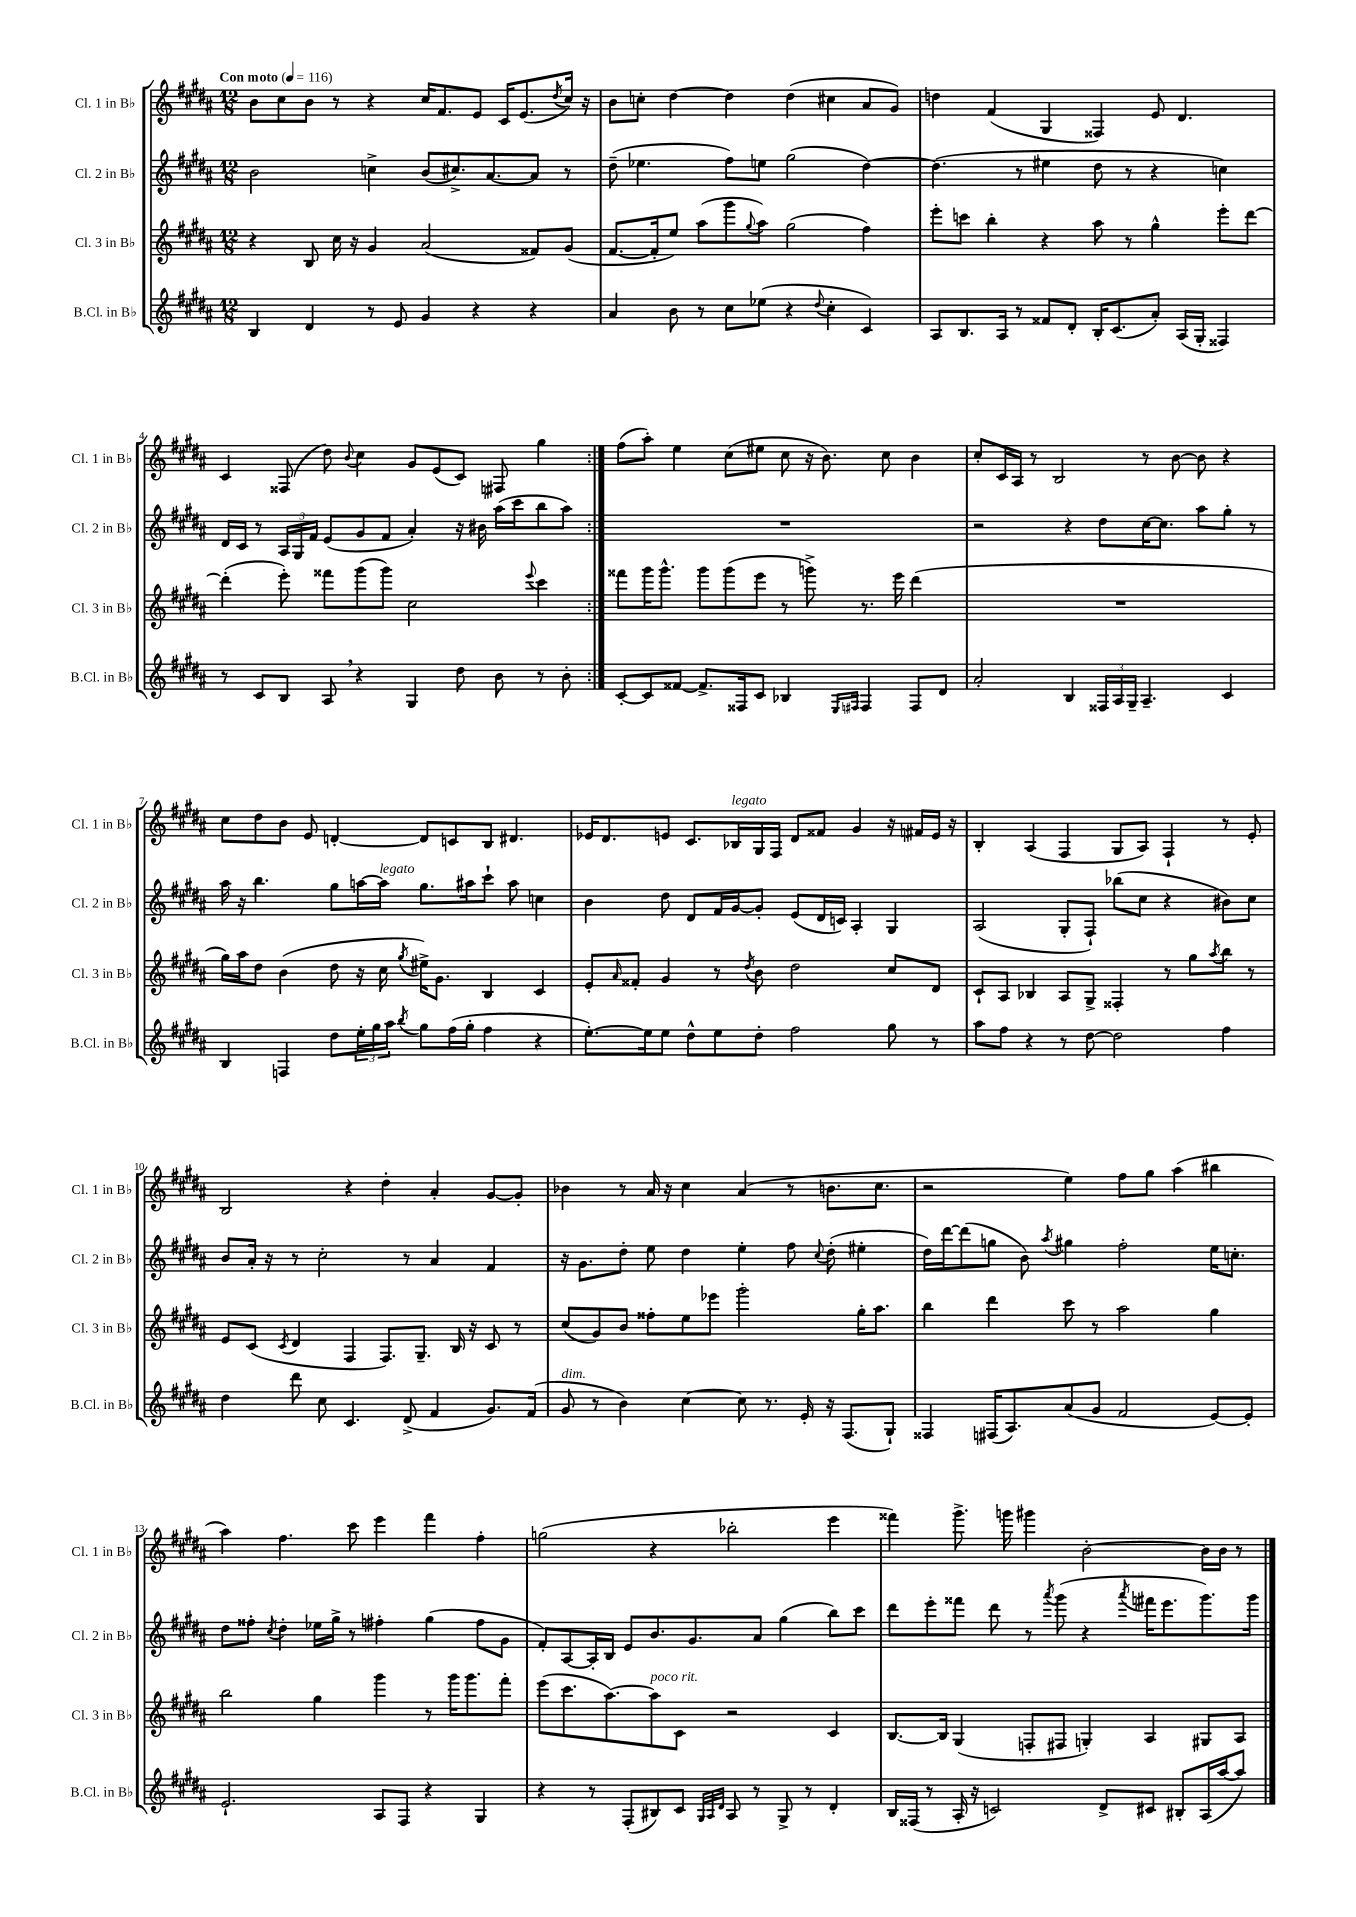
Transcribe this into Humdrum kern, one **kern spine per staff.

**kern	**kern	**kern	**kern
*part4	*part3	*part2	*part1
*staff4	*staff3	*staff2	*staff1
*I"B.Cl. in B♭	*I"Cl. 3 in B♭	*I"Cl. 2 in B♭	*I"Cl. 1 in B♭
*I'B.Cl. in B♭	*I'Cl. 3 in B♭	*I'Cl. 2 in B♭	*I'Cl. 1 in B♭
*clefG2	*clefG2	*clefG2	*clefG2
*k[f#c#g#d#a#]	*k[f#c#g#d#a#]	*k[f#c#g#d#a#]	*k[f#c#g#d#a#]
*M12/8	*M12/8	*M12/8	*M12/8
*MM116	*MM116	*MM116	*MM116
=1	=1	=1	=1
!	!	!	!LO:TX:a:B:t=Con moto
4B/	4r	2b\	8b\L
.	.	.	8cc#\
4d#/	8B/	.	8b\J
.	16cc#\	.	8r
.	16r	.	.
8r	4g#/	4ccn^\	4r
8e/	.	.	.
4g#/	(2a#/	(8b/L	16cc#/KL
.	.	.	8.f#/
.	.	8.cc#X^/)	.
4r	.	.	8e/J
.	.	[8.a#/	.
.	.	.	16c#/KL
.	.	.	(8.e/
4r	8f##X/L)	8a#/J]	.
.	.	.	8qdd#/
.	(8g#/J	8r	16cc#/Jk)
.	.	.	16r
=2	=2	=2	=2
4a#/	[8.f#/L	(8dd#~\	8b\L
.	.	4.ee-X\	8ccn'\J
.	16f#'/k]	.	.
8b\	8ee/J)	.	[4dd#\
8r	(8aa#\L	.	.
8cc#\L	8ggg#\	8ff#\L)	4dd#\]
.	8qqgg#/	.	.
(8ee-X\J	8aa#\J)	8een\J	.
4r	(2gg#\	(2gg#\	(4dd#\
8qqdd#/	.	.	.
4cc#'\	.	.	4cc#X\
4c#/)	4ff#\)	[4dd#\)	8a#/L
.	.	.	8g#/J)
=3	=3	=3	=3
8A#/L	8eee'\L	(4.dd#\]	4ddn\
8.B/	8cccn\J	.	.
.	4bb'\	.	(4f#/
16A#/Jk	.	.	.
8r	.	8r	.
8f##X/L	4r	4ee#X\	4G#/
8d#'/J	.	.	.
16B'/KL	8aa#\	8dd#\	4F##X/)
(8.c#/	.	.	.
.	8r	8r	.
8a#'/J)	4gg#^^\	4r	8e/
(16A#/LL	.	.	4.d#/
16G#'/JJ	.	.	.
4F##X/)	8eee'\L	4ccn\)	.
.	[8ddd#\J	.	.
!!LO:LB:g=z
=4	=4	=4	=4
8r	(4ddd#'\]	16d#/LL	4c#/
.	.	16c#/JJ	.
8c#/L	.	8r	.
8B/J	8eee'\)	24A#/LL	(8F##X/
.	.	24G#/	.
.	.	24f#/JJ	.
8A#,/	8fff##X\L	(8e/L	8dd#\)
.	.	.	8qqb/
4r	(8ggg#\	8g#/	4cc#\
.	8ggg#\J)	8f#/J	.
4G#/	2cc#\	4a#'/)	8g#/L
.	.	.	(8e/
8dd#\	.	16r	8c#/J)
.	.	16b#X\	.
8b\	.	(16aa#\LL	8F#X/
.	.	16ccc#\J	.
.	8qqeee/	.	.
8r	4ccc#\	8bb\	4gg#\
8b'\	.	8aa#\J)	.
=5:|!	=5:|!	=5:|!	=5:|!
[8c#'/L	8fff##X\L	1.r	(8ff#\L
8c#/]	16ggg#\K	.	8aa#'\J)
.	8.ggg#^^\J	.	.
[8f##X/J	.	.	4ee\
8.f##^/L]	8ggg#\L	.	.
.	(8ggg#\	.	(8cc#\L
16F##X/k	.	.	.
8c#/J	8eee\J	.	8ee#X\J
4B-X/	8r	.	8cc#\
.	8gggn^\)	.	16r
.	.	.	8.b\)
16qqE/LL	.	.	.
16qqF#X/JJ	.	.	.
4F#/	8.r	.	.
.	.	.	8cc#\
.	16eee\	.	.
8F#/L	(4ddd#\	.	4b\
8d#/J	.	.	.
=6	=6	=6	=6
2a#'/	1.r	2r	8cc#'/L
.	.	.	16c#/L
.	.	.	16A#/JJ
.	.	.	8r
.	.	.	2B/
4B/	.	4r	.
24F##X/LL	.	8dd#\L	.
24A#/	.	.	.
24G#~/JJ	.	.	.
4.A#~/	.	[16cc#\K	8r
.	.	8.cc#\J]	.
.	.	.	[8b\
.	.	8aa#\L	8b\]
4c#/	.	8gg#'\J	4r
.	.	8r	.
!!LO:LB:g=z
=7	=7	=7	=7
4B/	16gg#\LL)	16aa#\	8cc#\L
.	16aa#\J	16r	.
.	8dd#\J	4.bb\	8dd#\
4Fn/	(4b\	.	8b\J
.	.	.	8e/
8dd#\L	8dd#\	8gg#\L	[4dn'/
24ee'\L	16r	[16aan\L	.
24gg#\	.	.	.
!	!	!LO:TX:a:i:t=legato	!
.	16cc#\	16aa\JJ]	.
24aa#\JJ	.	.	.
8qbb/	8qgg#/	.	.
8gg#\L	16ee#X^\KL)	8.gg#\L	8d/L]
.	8.g#\J	.	.
(16ff#\L	.	.	8cn/
16gg#'\JJ	.	16aa#X\k	.
4ff#\	4B/	8ccc#`\J	8B/J
.	.	8aa#\	4.d#X/
4r	4c#/	4ccn\	.
=8	=8	=8	=8
[8.ee'\L)	8e'/L	4b\	16e-X/KL
.	.	.	8.d#/
.	16qqa#/	.	.
.	8f##X'/J	.	.
16ee\k]	.	.	.
8ee\J	4g#/	8dd#\	8en/J
8dd#^^\L	.	8d#/L	8.c#/L
8ee\	8r	16f#/L	.
!	!	!	!LO:TX:a:i:t=legato
.	.	[16g#/J	16B-X/L
.	8qdd#/	.	.
8dd#'\J	8b\	8g#'/J]	16G#/
.	.	.	16F#/JJ
2ff#\	2dd#\	(8e/L	8d#/L
.	.	16d#/L	8f##X/J
.	.	16cn/JJ)	.
.	.	4A#'/	4g#/
8gg#\	8cc#/L	4G#/	16r
.	.	.	16f#X/LL
8r	8d#/J	.	16e/JJ
.	.	.	16r
=9	=9	=9	=9
8aa#\L	8c#`/L	(2A#/	4B'/
8ff#\J	8A#/J	.	.
4r	4B-X/	.	(4A#/
8r	8A#/L	8G#'/L	4F#/
[8dd#\	8G#^/J	8F#`/J)	.
2dd#\]	4F##X'/	(8bb-X\L	8G#/L
.	.	8cc#\J	8A#/J)
.	8r	4r	4F#`/
.	8gg#\L	.	.
.	8qaa#/	.	.
4ff#\	8bb\J	8b#X\L)	8r
.	8r	8cc#\J	8e'/
!!LO:LB:g=z
=10	=10	=10	=10
4dd#\	8e/L	8b/L	2B/
.	(8c#/J	16a#'/Jk	.
.	.	16r	.
.	8qc#/	.	.
8ddd#\	4d#/	8r	.
8cc#\	.	2cc#'\	.
4.c#/	4F#/	.	4r
.	8.F#/L)	.	4dd#'\
(8d#^/	.	8r	.
.	8.G#~/J	.	.
4f#/	.	4a#/	4a#'/
.	16B/	.	.
.	16r	.	.
8.g#/L)	8c#/	4f#/	[8g#/L
.	8r	.	8g#'/J]
(16f#/Jk	.	.	.
=11	=11	=11	=11
!LO:TX:a:i:t=dim.	!	!	!
8g#/	(8cc#/L	16r	4b-X\
.	.	8.g#\L	.
8r	8g#/)	.	.
4b\)	8b/J	8dd#'\J	8r
.	8ff##X'\L	8ee\	16a#/
.	.	.	16r
[4cc#\	8ee\	4dd#\	4cc#\
.	8eee-X\J	.	.
8cc#\]	2ggg#'\	4ee'\	(4a#/
8.r	.	.	.
.	.	8ff#\	8r
16e'/	.	.	.
.	.	8qqcc#/	.
16r	.	(8dd#'\	8.bn\L
(8.F#/L	.	.	.
.	16gg#'\KL	4ee#X'\	.
.	8.aa#\J	.	8.cc#\J
8G#`/J)	.	.	.
=12	=12	=12	=12
4F##X/	4bb\	16dd#\LL)	2r
.	.	[16ddd#\J	.
.	.	(8ddd#\]	.
(16F#X/KL	4ddd#\	8ggn\J	.
8.A#/)	.	.	.
.	.	8b\)	.
.	.	8qaa#/	.
(8a#/	8ccc#\	4gg#X\	4ee\)
8g#/J	8r	.	.
2f#/	2aa#\	2ff#'\	8ff#\L
.	.	.	8gg#\J
.	.	.	(4aa#\
[8e/L)	4gg#\	16ee\KL	4bb#X\
.	.	8.ccn'\J	.
8e'/J]	.	.	.
!!LO:LB:g=z
=13	=13	=13	=13
2.e`/	2bb\	8dd#\L	4aa#\)
.	.	8ff##X'\J	.
.	.	8qcc#/	.
.	.	4dd#'\	4.ff#\
.	4gg#\	16ee-X\LL	.
.	.	16gg#^\JJ	.
.	.	8r	8ccc#\
8A#/L	4ggg#\	4ff#X'\	4eee\
8F#/J	.	.	.
4r	8r	(4gg#\	4fff#\
.	16ggg#\KL	.	.
.	8.ggg#\	.	.
4G#/	.	8ff#\L	4ff#'\
.	8fff#'\J	8g#\J	.
=14	=14	=14	=14
4r	(8eee\L	8f#'/L)	(2ggn\
.	8.ccc#\	[8A#/	.
8r	.	16A#'/L]	.
.	[8.aa#\)	16B/JJ	.
(8F#'/L	.	8e/L	.
!	!LO:TX:a:i:t=poco rit.	!	!
8B#X/)	8aa#\]	8.b/	4r
8c#/J	8c#\J	.	.
.	.	8.g#/	.
32qqG#/LLL	.	.	.
32qqA#/	.	.	.
32qqd#/JJJ	.	.	.
8A#/	2r	.	2bb-X'\
8r	.	8a#/J	.
8G#^/	.	(4gg#\	.
8r	.	.	.
4d#'/	4c#/	8bb\L)	4eee\
.	.	8ccc#\J	.
=15	=15	=15	=15
16B/LL	[8.B/L	8ddd#\L	4fff##X\)
(16F##X/JJ	.	.	.
8r	.	8eee'\	.
.	16B/Jk]	.	.
16A#'/	(4G#/	8fff##X\J	8.ggg#^\
16r	.	.	.
2cn/)	.	8ddd#\	.
.	.	.	16gggn\
.	8Fn'/L	8r	4ggg#X\
.	.	8qaaa#/	.
.	8F#X/J	(8ggg#\	.
.	4Gn'/)	4r	[2b'\
8d#^/L	.	.	.
.	.	8qaaa#/	.
8c#X/J	4A#/	16fff#X\KL	.
.	.	8.eee\	.
8B#X'/L	.	.	.
(16A#/L	8G#X/L	8.ggg#\)	16b\LL]
[16aa#/J	.	.	16b\JJ
8aa#/J])	8A#/J	.	8r
.	.	16ggg#\Jk	.
==	==	==	==
*-	*-	*-	*-
